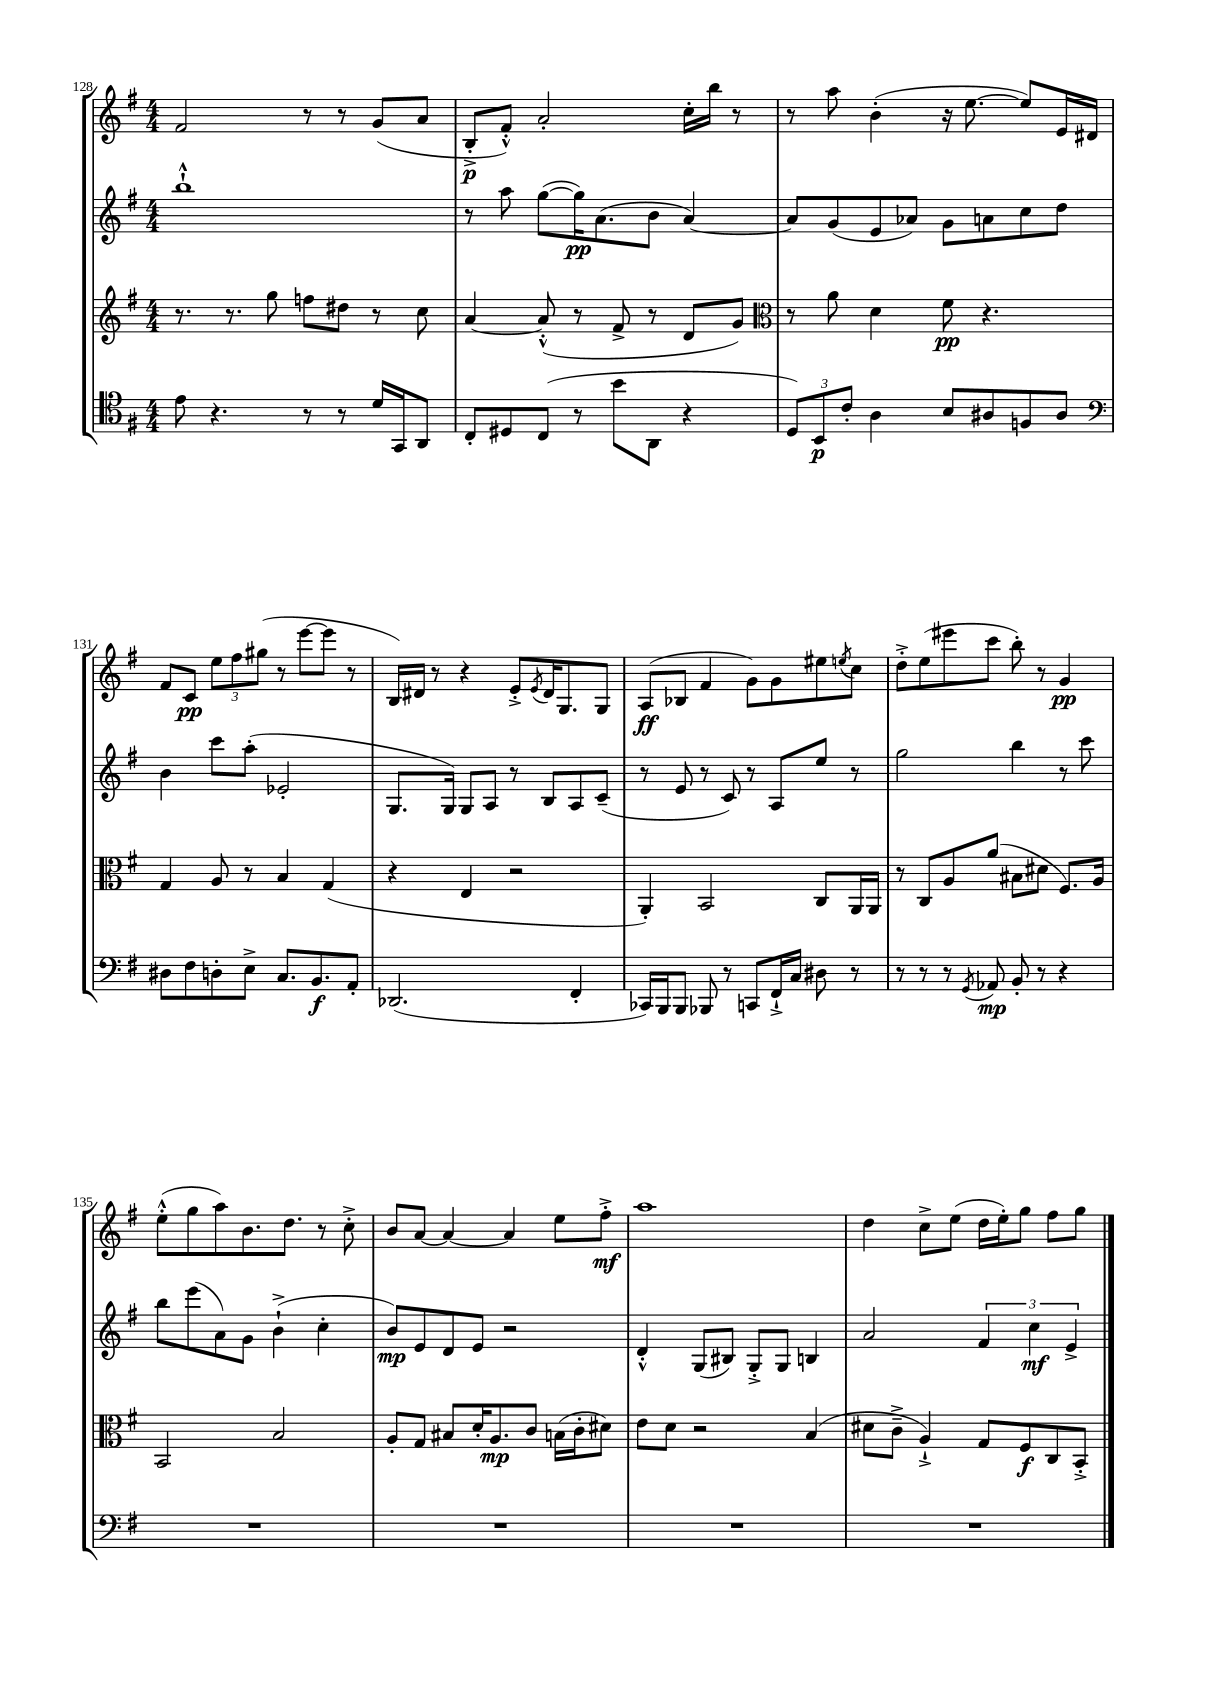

**kern	**kern	**kern	**kern
*staff4	*staff3	*staff2	*staff1
*clefC4	*clefG2	*clefG2	*clefG2
*k[f#]	*k[f#]	*k[f#]	*k[f#]
*M4/4	*M4/4	*M4/4	*M4/4
8e	8.r	1bb`^^	2f#
4.r	.	.	.
.	8.r	.	.
.	8gg	.	.
8r	8ff	.	8r
8r	8dd#	.	8r
16d	8r	.	(8g
16GG	.	.	.
8AA	8cc	.	8a
=	=	=	=
8C'	[4a	8r	8B'^
8D#	.	8aa	8f#'^^)
(8C	(8a'^^]	([8gg	2a'
8r	8r	16gg])	.
.	.	(8.a	.
8b	8f#^	.	.
8AA	8r	8b	.
4r	8d	[4a)	16cc'
.	.	.	16bb
.	8g)	.	8r
=	=	=	=
*	*clefC3	*	*
12D)	8r	8a]	8r
12BB	.	.	.
.	8a	(8g	8aa
12c'	.	.	.
4A	4d	8e	(4b'
.	.	8a-)	.
8B	8f#	8g	16r
.	.	.	[8.ee
8A#	4.r	8a	.
8F	.	8cc	8ee])
8A#	.	8dd	16e
.	.	.	16d#
=	=	=	=
*clefF4	*	*	*
8D#	4G	4b	8f#
8F#	.	.	8c
8D'	8A	8ccc	12ee
.	.	.	12ff#
8E^	8r	(8aa'	.
.	.	.	(12gg#
8.C	4B	2e-'	8r
.	.	.	[8eee
8.BB	.	.	.
.	(4G	.	8eee]
8AA'	.	.	8r
=	=	=	=
(2.DD-	4r	8.G	16B)
.	.	.	16d#
.	.	.	8r
.	.	16G)	.
.	4E	8G	4r
.	.	8A	.
.	2r	8r	8e'^
.	.	.	8qe
.	.	8B	16d#
.	.	.	8.G
4FF#'	.	8A	.
.	.	(8c~	8G
=	=	=	=
16CC-)	4AA')	8r	(8A
16BBB	.	.	.
8BBB	.	8e	8B-
8BBB-	2BB	8r	4f#
8r	.	8c)	.
8CC	.	8r	8g)
16FF#`^	.	8A	8g
16C	.	.	.
8D#	8C	8ee	8ee#
.	.	.	8qee
8r	16AA	8r	8cc
.	16AA	.	.
=	=	=	=
8r	8r	2gg	8dd'^
8r	8C	.	(8ee
8r	8A	.	8eee#
8qGG	.	.	.
8AA-	(8a	.	8ccc
8BB'	8B#	4bb	8bb')
8r	8d#	.	8r
4r	8.F#)	8r	4g
.	.	8ccc	.
.	16A	.	.
=	=	=	=
1r	2BB	8bb	(8ee'^^
.	.	(8eee	8gg
.	.	8a)	8aa)
.	.	8g	8.b
.	2B	(4b`^	.
.	.	.	8.dd
.	.	4cc'	8r
.	.	.	8cc'^
=	=	=	=
1r	8A'	8b)	8b
.	8G	8e	[8a
.	8B#	8d	4a_
.	16d'	8e	.
.	8.A	.	.
.	.	2r	4a]
.	8c	.	.
.	(16B	.	8ee
.	16c'	.	.
.	8d#)	.	8ff#'^
=	=	=	=
1r	8e	4d'^^	1aa
.	8d	.	.
.	2r	(8G	.
.	.	8B#)	.
.	.	8G'^	.
.	.	8G	.
.	(4B	4B	.
=	=	=	=
1r	8d#	2a	4dd
.	8c~^	.	.
.	4A`^)	.	8cc^
.	.	.	(8ee
.	8G	6f#	16dd
.	.	.	16ee')
.	8F#	.	8gg
.	.	6cc	.
.	8C	.	8ff#
.	.	6e^	.
.	8BB'^	.	8gg
==	==	==	==
*-	*-	*-	*-
